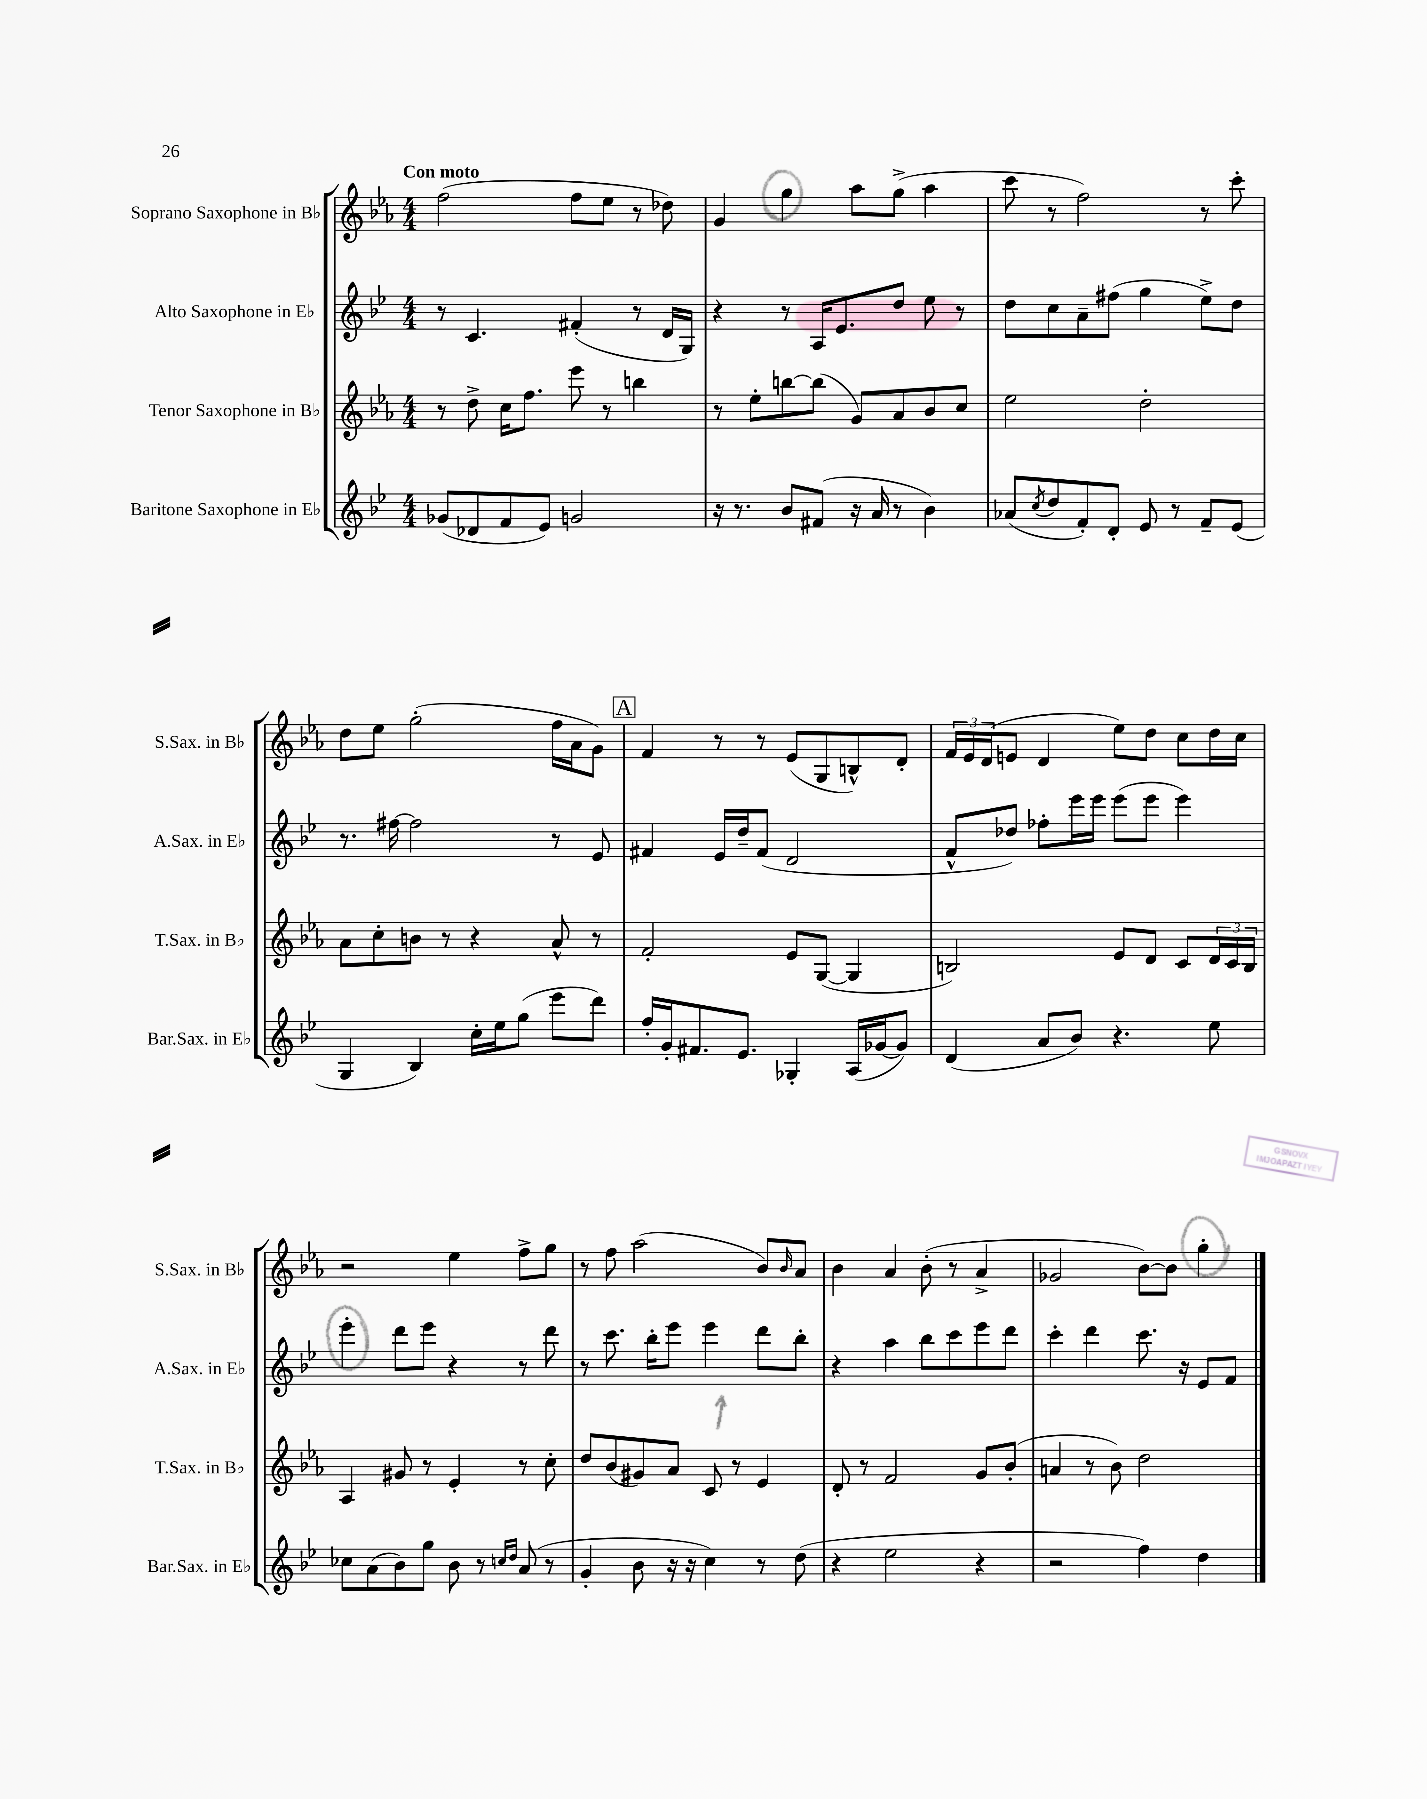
<<
\new StaffGroup <<
\new Staff = "s0" \with { instrumentName = "Soprano Saxophone in Bb" shortInstrumentName = "S.Sax. in Bb" } {
    \clef treble \key ees \major \numericTimeSignature \time 4/4 \tempo "Con moto"
    f''2( f''8 ees''8 r8 des''8) |
    g'4 g''4 aes''8 g''8->( aes''4 |
    c'''8 r8 f''2) r8 c'''8-. |
    d''8 ees''8 g''2-.( f''16 aes'16 g'8) |
    \mark \markup { \box "A" } f'4 r8 r8 ees'8( g8 b8-^) d'8-. |
    \tuplet 3/2 { f'16 ees'16 d'16( } e'8 d'4 ees''8) d''8 c''8 d''16 c''16 |
    r2 ees''4 f''8-> g''8 |
    r8 f''8 aes''2( bes'8) \grace { bes'16 } aes'8 |
    bes'4 aes'4 bes'8-.( r8 aes'4-> |
    ges'2 bes'8~) bes'8 g''4-. \bar "|." |
}
\new Staff = "s1" \with { instrumentName = "Alto Saxophone in Eb" shortInstrumentName = "A.Sax. in Eb" } {
    \clef treble \key bes \major \numericTimeSignature \time 4/4
    r8 c'4. fis'4-.( r8 d'16 g16) |
    r4 r8 a16 ees'8. d''8 ees''8 r8 |
    d''8 c''8 a'8-- fis''8( g''4 ees''8->) d''8 |
    r8. fis''16~ fis''2 r8 ees'8 |
    \mark \markup { \box "A" } fis'4 ees'16 d''16-- fis'8( d'2 |
    f'8-^ des''8) fes''8-. ees'''16 ees'''16 ees'''8( ees'''8 ees'''4) |
    ees'''4-. d'''8 ees'''8 r4 r8 d'''8 |
    r8 c'''8. bes''16-. ees'''8 ees'''4 d'''8 bes''8-. |
    r4 a''4 bes''8 c'''8 ees'''8 d'''8 |
    c'''4-. d'''4 c'''8. r16 ees'8 f'8 \bar "|." |
}
\new Staff = "s2" \with { instrumentName = "Tenor Saxophone in Bb" shortInstrumentName = "T.Sax. in Bb" } {
    \clef treble \key ees \major \numericTimeSignature \time 4/4
    r8 d''8-> c''16 f''8. ees'''8 r8 b''4 |
    r8 ees''8-. b''8~ b''8( g'8) aes'8 bes'8 c''8 |
    ees''2 d''2-. |
    aes'8 c''8-. b'8 r8 r4 aes'8-^ r8 |
    \mark \markup { \box "A" } f'2-. ees'8 g8~( g4 |
    b2) ees'8 d'8 c'8 \tuplet 3/2 { d'16 c'16 b16 } |
    aes4 gis'8 r8 ees'4-. r8 c''8-. |
    d''8 bes'8( gis'8) aes'8 c'8 r8 ees'4 |
    d'8-. r8 f'2 g'8 bes'8-.( |
    a'4 r8 bes'8) d''2 \bar "|." |
}
\new Staff = "s3" \with { instrumentName = "Baritone Saxophone in Eb" shortInstrumentName = "Bar.Sax. in Eb" } {
    \clef treble \key bes \major \numericTimeSignature \time 4/4
    ges'8( des'8 f'8 ees'8) g'2 |
    r16 r8. bes'8 fis'8( r16 a'16 r8 bes'4) |
    aes'8( \acciaccatura { c''8 } d''8 f'8-.) d'8-. ees'8 r8 f'8-- ees'8( |
    g4 bes4) c''16-. ees''16 g''8( ees'''8 d'''8) |
    \mark \markup { \box "A" } f''16-. g'16-. fis'8. ees'8. ges4-. a16( ges'16~ ges'8) |
    d'4( a'8 bes'8) r4. ees''8 |
    ces''8 a'8( bes'8) g''8 bes'8 r8 \grace { c''16 d''16 } a'8( r8 |
    g'4-. bes'8 r16 r16 c''4) r8 d''8( |
    r4 ees''2 r4 |
    r2 f''4) d''4 \bar "|." |
}
>>
>>
\layout { \context { \Score \remove "Bar_number_engraver" } }
